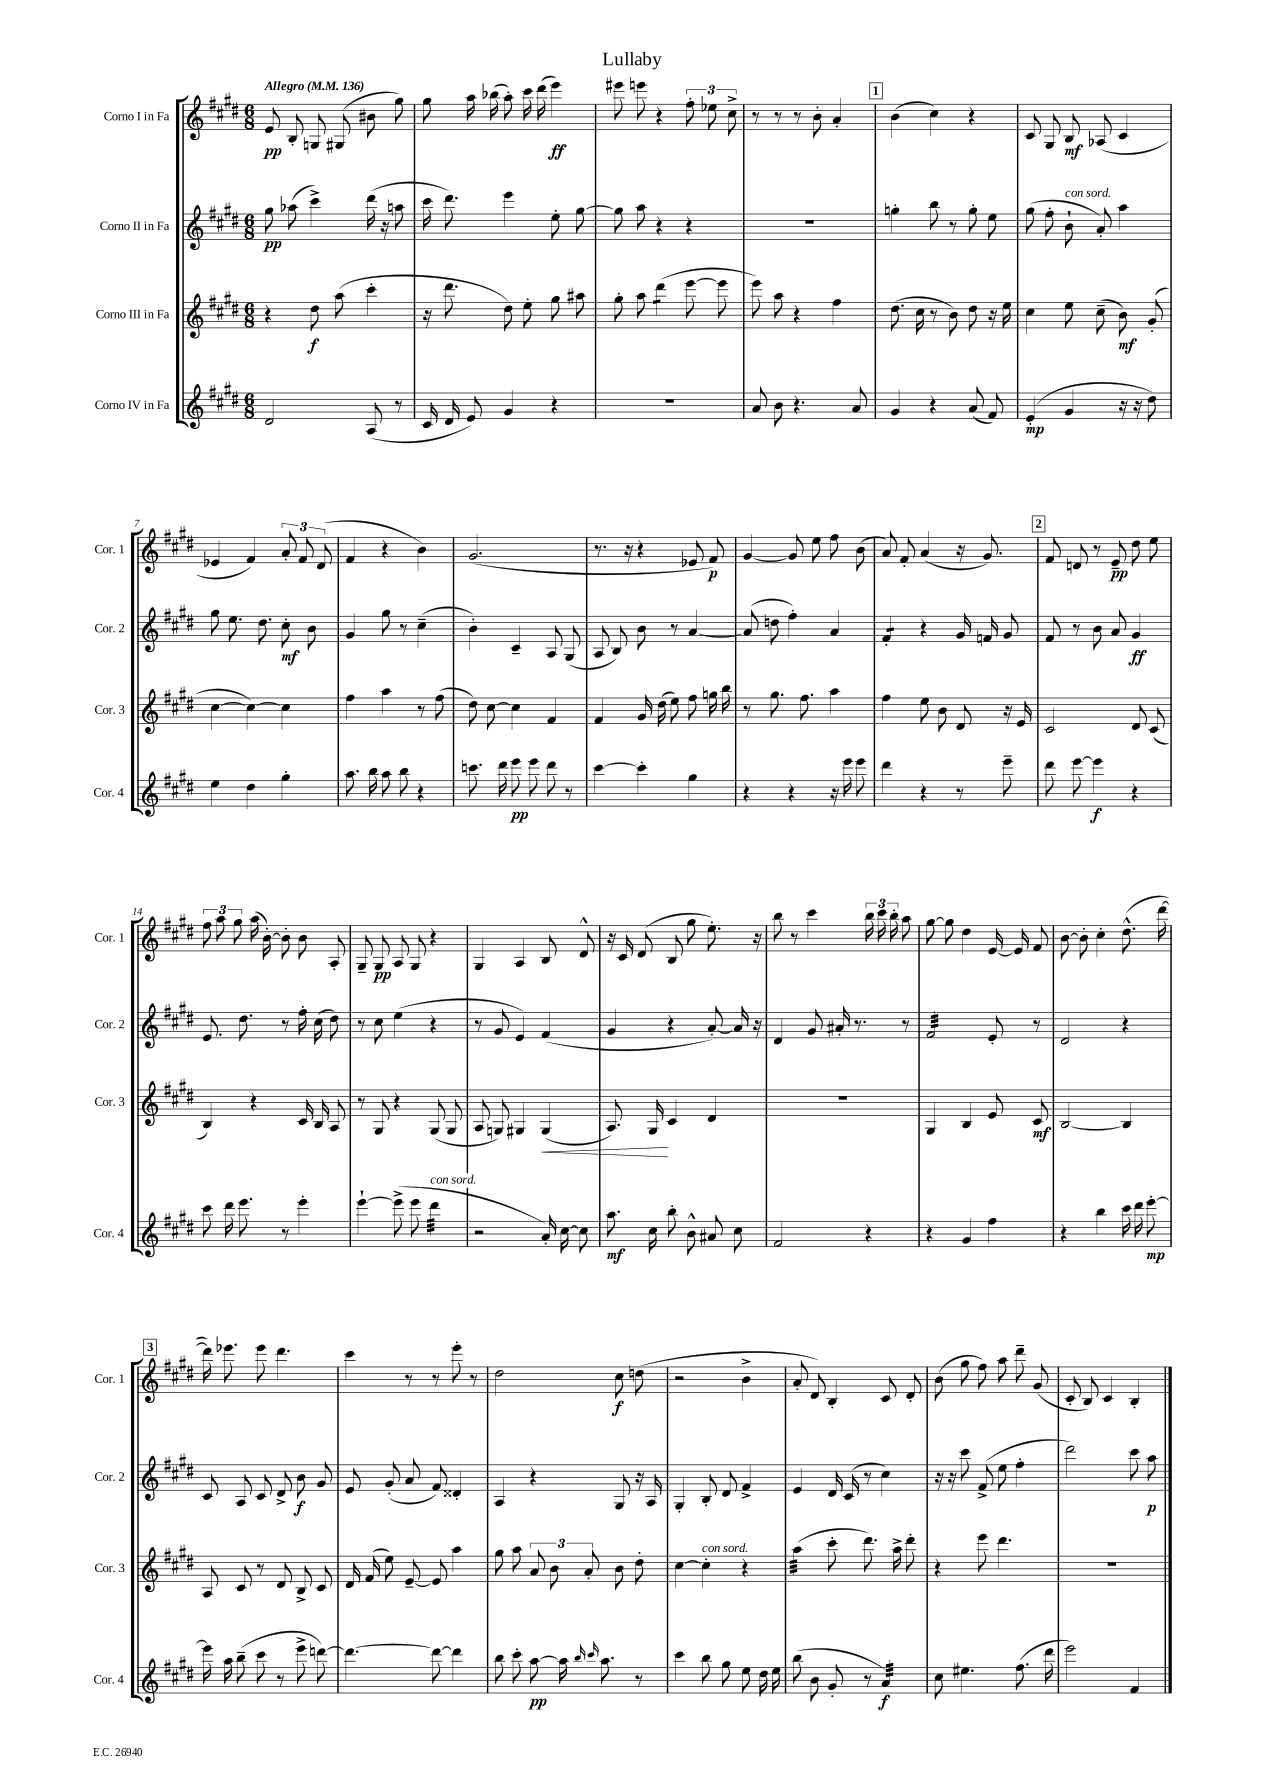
\header { title = "Lullaby" }
<<
\new StaffGroup <<
\new Staff = "s0" \with { instrumentName = "Corno I in Fa" shortInstrumentName = "Cor. 1" } {
    \clef treble \key e \major \numericTimeSignature \time 6/8 \tempo "Allegro" 4 = 136
    \autoBeamOff e'8\pp b8-. g8 gis8( bis'8 gis''8) |
    gis''8 a''16 bes''16( a''8-.) cis'''16 dis'''16( e'''4\ff) |
    eis'''8 e'''8 r4 \tuplet 3/2 { fis''8-. ees''8 cis''8-> } |
    r8 r8 r8 b'8-. a'4-. |
    \mark \markup { \box "1" } b'4( cis''4) r4 |
    cis'8 gis8 b8\mf aes8( cis'4 |
    ees'4 fis'4) \tuplet 3/2 { a'8-. fis'8 dis'8( } |
    fis'4 r4 b'4) |
    gis'2.( |
    r8. r16 r4 ees'8 fis'8\p) |
    gis'4~ gis'8 e''8 fis''8 b'8( |
    a'8) fis'8-. a'4( r16 gis'8.) |
    \mark \markup { \box "2" } fis'8 d'8 r8 e'8--\pp dis''8 e''8 |
    \tuplet 3/2 { fis''8 a''8 gis''8 } a''16( b'16~-.) b'8-. b'8 a8-. |
    gis8-- gis8\pp a8 gis8 r4 |
    gis4 a4 b8 dis'8-^ |
    r16 cis'16 dis'8( b8 gis''8 e''8.-.) r16 |
    b''8 r8 cis'''4 \tuplet 3/2 { b''16 cis'''16 b''16-. } a''8 |
    gis''8~ gis''8 dis''4 e'16~ e'16 fis'8 |
    b'8~ b'8-. cis''4-. dis''8.-^( dis'''16~ |
    \mark \markup { \box "3" } dis'''16) ees'''8. ees'''8 dis'''4. |
    cis'''4 r8 r8 e'''8-. r8 |
    dis''2 cis''8\f d''8( |
    r2 b'4-> |
    a'8-. dis'8) b4-. cis'8 dis'8-. |
    b'8( gis''8 fis''8) a''8 dis'''8-- gis'8( |
    cis'8-. b8) cis'4 b4-. \bar "|." |
}
\new Staff = "s1" \with { instrumentName = "Corno II in Fa" shortInstrumentName = "Cor. 2" } {
    \clef treble \key e \major \numericTimeSignature \time 6/8
    \autoBeamOff gis''8\pp aes''8( cis'''4->) dis'''16( r16 a''8 |
    cis'''16 dis'''8.) e'''4 e''8-. gis''8~ |
    gis''8 a''8 r4 r4 |
    R2. |
    \mark \markup { \box "1" } g''4-. b''8 r8 g''8-. e''8 |
    gis''8( fis''8-. b'8-!^\markup { \italic "con sord." } a'8-.) a''4 |
    gis''8 e''8. dis''8. cis''8-.\mf b'8 |
    gis'4 gis''8 r8 cis''4--( |
    b'4-.) cis'4-- a8 gis8( |
    a8 b8) b'8 r8 a'4~ |
    a'8( d''8 fis''4-.) a'4 |
    fis'4:8-. r4 gis'16 f'16 gis'8 |
    \mark \markup { \box "2" } fis'8 r8 b'8 a'8 gis'4\ff |
    e'8. dis''8. r8 fis''16-. cis''16( dis''8) |
    r8 cis''8 e''4( r4 |
    r8 gis'8 e'4) fis'4( |
    gis'4 r4 a'8~-.) a'16 r16 |
    dis'4 gis'8 ais'16-. r8. r8 |
    fis'2:32 e'8-. r8 |
    dis'2 r4 |
    \mark \markup { \box "3" } cis'8 a8 cis'8 dis'8-> b'8\f gis'8 |
    e'8 gis'8-.( a'8 fis'8) disis'4-. |
    a4 r4 gis8 r16 a16 |
    gis4-. b8-. dis'8 fis'4-> |
    e'4 dis'16 cis'16( r8 cis''4) |
    r16 r16 cis'''8 fis'8->( e''8 fis''4-. |
    dis'''2) cis'''8 a''8\p \bar "|." |
}
\new Staff = "s2" \with { instrumentName = "Corno III in Fa" shortInstrumentName = "Cor. 3" } {
    \clef treble \key e \major \numericTimeSignature \time 6/8
    \autoBeamOff r4 dis''8\f a''8( cis'''4-. |
    r16 dis'''8. dis''8) e''8-. gis''8 ais''8 |
    gis''8-. a''8 dis'''4:8( e'''8~ e'''8 |
    e'''8) a''8 r4 fis''4 |
    \mark \markup { \box "1" } dis''8.( cis''16 r8 b'8) dis''8 r16 e''16 |
    cis''4 e''8 cis''8--( b'8\mf) gis'8-.( |
    cis''4~ cis''4~) cis''4 |
    fis''4 a''4 r8 fis''8( |
    dis''8) cis''8~ cis''4 fis'4 |
    fis'4 gis'16 dis''16( e''8) fis''8 g''16 b''16 |
    r8 gis''8. fis''8. a''4 |
    fis''4 e''8 b'8 dis'8 r16 e'16 |
    \mark \markup { \box "2" } cis'2 dis'8 cis'8( |
    b4) r4 cis'16 b16 a8 |
    r8 gis8 r4 gis8( gis8 |
    a8 g8) gis4 gis4\<( |
    a8.) gis16\! cis'4 dis'4 |
    R2. |
    gis4 b4 e'8 cis'8\mf |
    b2~ b4 |
    \mark \markup { \box "3" } a8 cis'8 r8 dis'8 b8-> cis'8 |
    dis'16 fis'16( e''8) e'8~-- e'8 a''4 |
    gis''8 a''8 \tuplet 3/2 { a'8 b'8 a'8-. } b'8 dis''8-. |
    cis''4~ cis''4-.^\markup { \italic "con sord." } r4 |
    a''4:32( cis'''8-. dis'''8.) a''16-> dis'''8-. |
    r4 e'''8 dis'''4. |
    R2. \bar "|." |
}
\new Staff = "s3" \with { instrumentName = "Corno IV in Fa" shortInstrumentName = "Cor. 4" } {
    \clef treble \key e \major \numericTimeSignature \time 6/8
    \autoBeamOff dis'2 a8( r8 |
    cis'16 dis'16 e'8) gis'4 r4 |
    R2. |
    a'8 b'8 r4. a'8 |
    \mark \markup { \box "1" } gis'4 r4 a'8( fis'8) |
    e'4-.\mp( gis'4 r16 r16 dis''8) |
    e''4 dis''4 gis''4-. |
    a''8. b''16 a''8 b''8 r4 |
    c'''8. dis'''16 e'''8\pp e'''8 dis'''8 r8 |
    cis'''4~ cis'''4-. gis''4 |
    r4 r4 r16 e'''16 e'''8 |
    dis'''4 r4 r8 e'''8-- |
    \mark \markup { \box "2" } dis'''8 e'''8~ e'''4\f r4 |
    cis'''8 dis'''16 e'''8. r8 e'''4-. |
    e'''4~-! e'''8->( e'''8 dis'''4:32^\markup { \italic "con sord." } |
    r2 a'16-.) cis''16~ cis''8 |
    a''8.\mf cis''16 b''8-. b'8-^ ais'8 cis''8 |
    fis'2 r4 |
    r4 gis'4 fis''4 |
    r4 b''4 cis'''16 dis'''16 e'''8~-.\mp |
    \mark \markup { \box "3" } e'''16 a''16 b''8--( cis'''8 r8 e'''8-> d'''8~) |
    d'''4.~ d'''8~ d'''4 |
    b''8 cis'''8-. a''8~\pp a''16 \grace { b''16 cis'''16 } a''8. r8 |
    cis'''4 b''8 gis''8 e''8 dis''16 e''16 |
    b''8( b'8 gis'8-. r8 a'4:32\f) |
    cis''8 eis''4. fis''8.( dis'''16 |
    e'''2) fis'4 \bar "|." |
}
>>
>>
